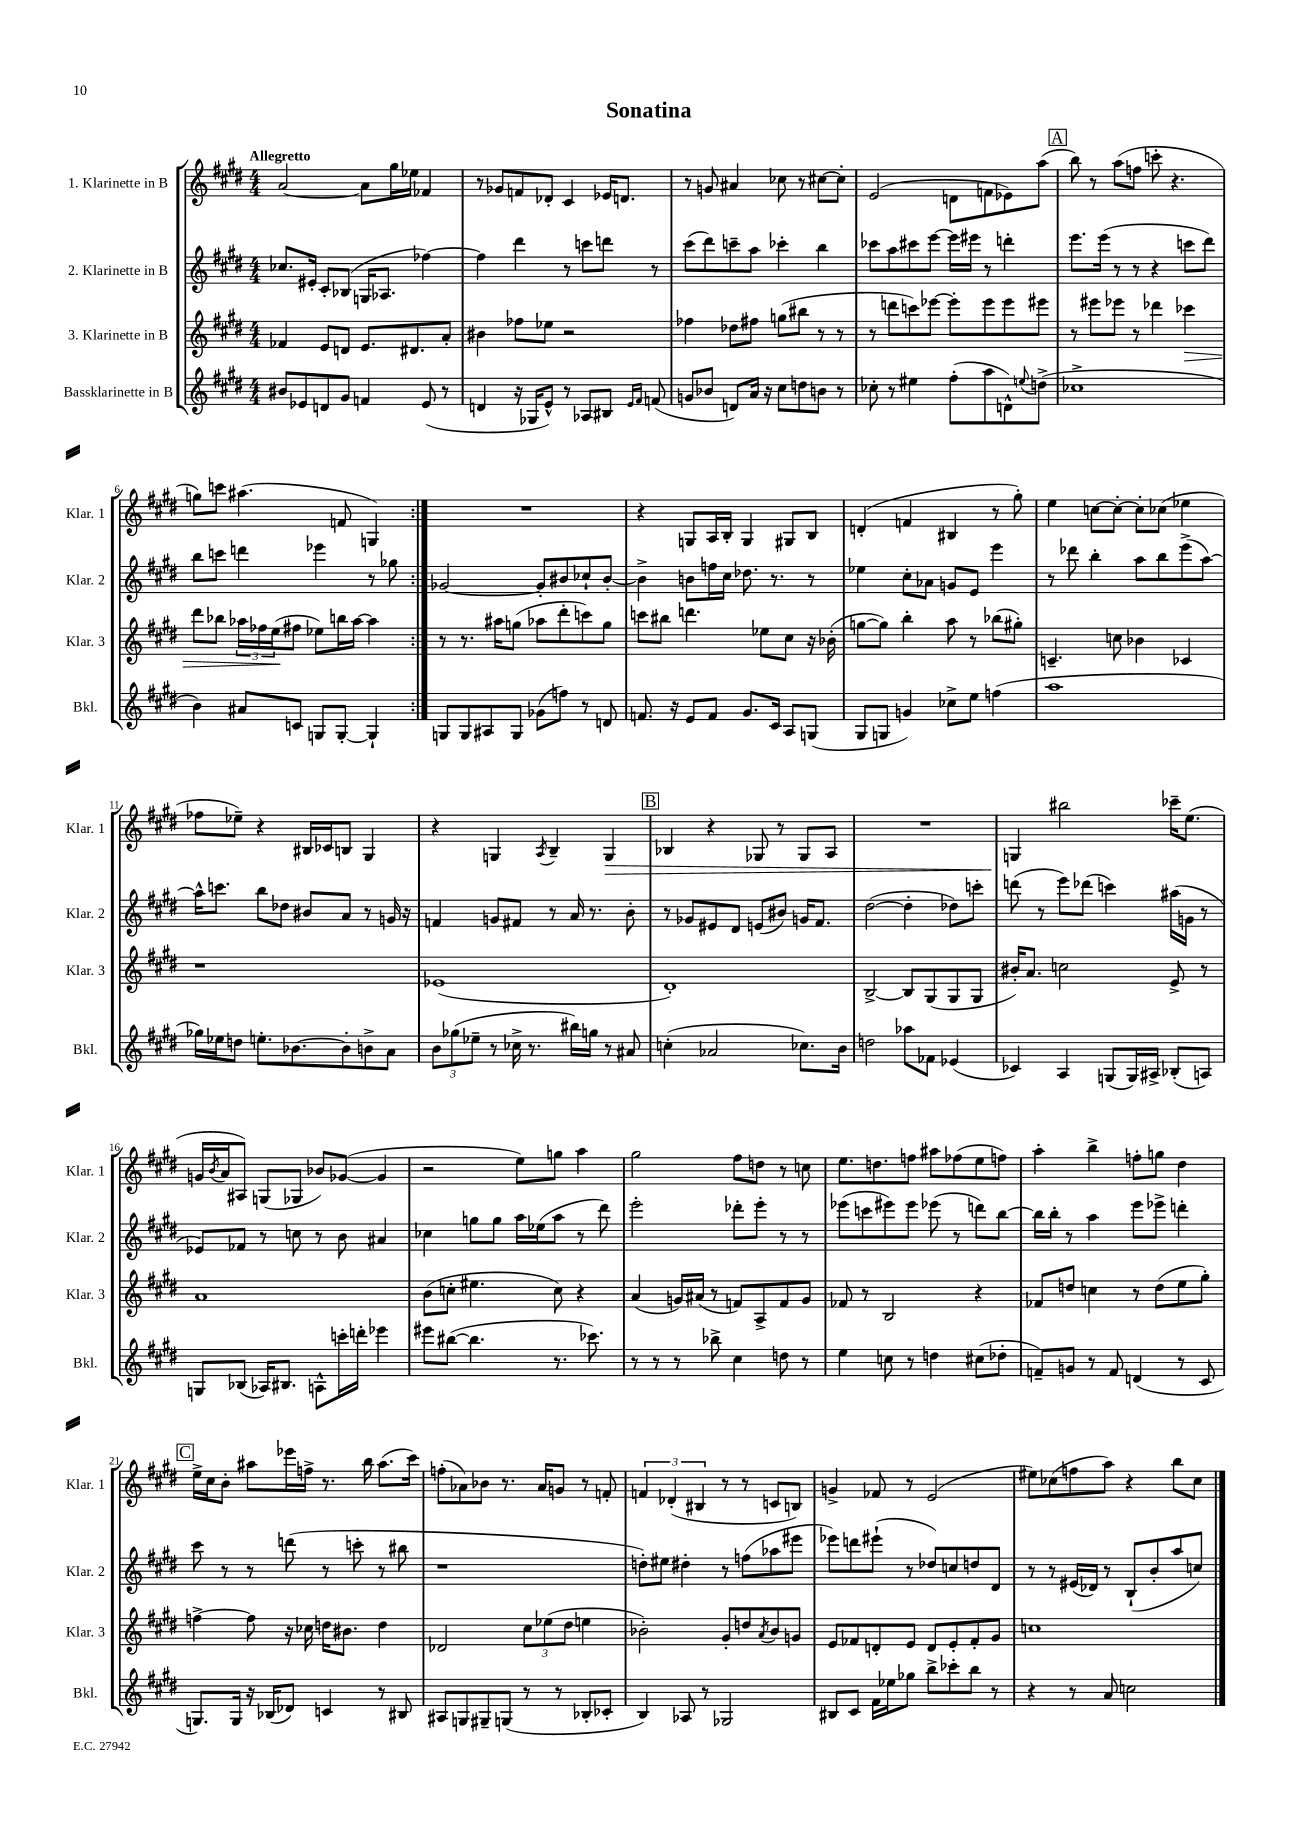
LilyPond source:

\header { title = "Sonatina" }
<<
\new StaffGroup <<
\new Staff = "s0" \with { instrumentName = "1. Klarinette in B" shortInstrumentName = "Klar. 1" } {
    \clef treble \key e \major \numericTimeSignature \time 4/4 \tempo "Allegretto"
    \repeat volta 2 { a'2~ a'8 gis''16 ees''16 fes'4 |
    r8 ges'8 f'8 des'8-. cis'4 ees'16 d'8. |
    r8 g'8 ais'4 ces''8 r8 cis''8~ cis''8-. |
    e'2( d'8 f'8 ees'8) a''8( |
    \mark \markup { \box "A" } b''8) r8 a''8( f''8 c'''8-. r4. |
    g''8) c'''8 ais''4.( f'8 g4) | }
    R1 |
    r4 g8 a16 b16-. g4 gis8 b8 |
    d'4-.( f'4 bis4 r8 gis''8-.) |
    e''4 c''8~ c''8~-. c''8-. ces''8( ees''4 |
    fes''8 ees''8--) r4 bis16 ces'16 b8 gis4 |
    r4 g4 \acciaccatura { a8 } b4-- g4\> |
    \mark \markup { \box "B" } bes4 r4 ges8 r8 ges8 a8 |
    R1 |
    g4\! bis''2 ces'''16-- e''8.( |
    g'16 \acciaccatura { b'8 } a'16 ais8) g8( ges8 bes'8) ges'8~( ges'4 |
    r2 e''8) g''8 a''4 |
    gis''2 fis''8 d''8 r8 c''8 |
    e''8. d''8. f''8 ais''8 fes''8( e''8 f''8) |
    a''4-. b''4-> f''8-. g''8 dis''4 |
    \mark \markup { \box "C" } e''16-> cis''16 b'8-. ais''8 ees'''16 f''16-> r8. b''16 ais''8.( cis'''16) |
    f''8-.( aes'8) bes'8 r8. aes'16 g'8 r8 f'8-. |
    \tuplet 3/2 { f'4 des'4-.( bis4 } r8 r8 c'8 b8) |
    g'4-> fes'8 r8 e'2( |
    eis''8) ces''8( f''8 a''8) r4 b''8 ces''8 \bar "|." |
}
\new Staff = "s1" \with { instrumentName = "2. Klarinette in B" shortInstrumentName = "Klar. 2" } {
    \clef treble \key e \major \numericTimeSignature \time 4/4
    \repeat volta 2 { ces''8. eis'16-. cis'8-. bes8( g16 aes8. fes''4~) |
    fes''4 dis'''4 r8 c'''8 d'''8 r8 |
    cis'''8( dis'''8) c'''8-- a''8 ces'''4-. b''4 |
    ces'''8 a''8 cis'''8 e'''8~ e'''16 eis'''16 r8 d'''4-. |
    \mark \markup { \box "A" } e'''8. e'''16( r8 r8 r4 c'''8 dis'''8) |
    b''8 c'''8 d'''4 ees'''4 r8 ges''8 | }
    ges'2~ ges'8-. bis'8 ces''8-! bis'8~-. |
    bis'4-> b'8 f''16 cis''16 des''8. r8. r8 |
    ees''4 cis''8-. aes'8 g'8 e'8 e'''4 |
    r8 des'''8 b''4-. a''8 b''8 e'''8->( a''8~) |
    a''16-^ c'''8. b''8 des''8 bis'8 a'8 r8 g'16 r16 |
    f'4 g'8 fis'8 r8 a'16 r8. b'8-. |
    \mark \markup { \box "B" } r8 ges'8 eis'8 dis'8 e'8( bis'8) g'16 fis'8. |
    dis''2~( dis''4-. des''8) c'''8-. |
    d'''8( r8 e'''8) des'''8( c'''4) ais''16( g'16 r8 |
    ees'8) fes'8 r8 c''8 r8 b'8 ais'4 |
    ces''4 g''8 g''8 a''16 ees''16( a''8 r8 dis'''8) |
    e'''2-. des'''8-. e'''8-. r8 r8 |
    ees'''8( c'''8 eis'''8) eis'''8 ees'''8( r8 d'''8) b''8~ |
    b''16 b''16-. r8 a''4 e'''8 ees'''8-> d'''4-. |
    \mark \markup { \box "C" } cis'''8 r8 r8 d'''8( r8 c'''8-. r8 bis''8 |
    r1 |
    d''8-.) eis''8 dis''4-. r8 f''8( aes''8 eis'''8 |
    ees'''8) d'''8 eis'''8-!( r8 des''8) c''8 d''8 dis'8 |
    r8 r8 eis'16( des'16) r8 b8-!( b'8-. a''8 c''8) \bar "|." |
}
\new Staff = "s2" \with { instrumentName = "3. Klarinette in B" shortInstrumentName = "Klar. 3" } {
    \clef treble \key e \major \numericTimeSignature \time 4/4
    \repeat volta 2 { fes'4 e'8 d'8 e'8. dis'8. a'8-. |
    bis'4 fes''8 ees''8 r2 |
    fes''4 des''8 fis''8 g''8( bis''8 r8 r8 |
    r8 d'''8 c'''8) ees'''8~ ees'''8-. ees'''8 ees'''8 eis'''8 |
    \mark \markup { \box "A" } r8 eis'''8 ees'''8 r8 des'''4 ces'''4\> |
    dis'''8 bes''8 \tuplet 3/2 { aes''16 fes''16 e''16\!( } fis''8 ees''8) b''16 aes''16~ aes''4 | }
    r8 r8. ais''16 g''8( aes''8 dis'''8-. c'''8) g''8 |
    c'''8 bis''8 d'''4. ees''8 cis''8 r16 bes'16-.( |
    g''8~ g''8) b''4-. a''8 r8 bes''8( gis''8-.) |
    c'4.-- c''8 bes'4 ces'4 |
    r1 |
    ees'1( |
    \mark \markup { \box "B" } dis'1-.) |
    b2~-> b8 gis8( gis8 gis8 |
    bis'16-.) a'8. c''2 e'8-> r8 |
    a'1 |
    b'8( c''8-. eis''4. c''8) r4 |
    a'4( g'16) ais'16( r8 f'8) a8-> f'8 g'8 |
    fes'8 r8 b2 r4 |
    fes'8 d''8 c''4 r8 d''8( e''8 gis''8-.) |
    \mark \markup { \box "C" } f''4~-> f''8 r16 ces''16 d''16 bis'8. d''4 |
    des'2 \tuplet 3/2 { cis''8 ees''8( dis''8 } e''4 |
    bes'2-.) gis'8-. d''8 \acciaccatura { a'8 } bes'8 g'8 |
    e'8 fes'8 d'8-. e'8 d'8 e'8-. fes'8-. gis'8 |
    c''1 \bar "|." |
}
\new Staff = "s3" \with { instrumentName = "Bassklarinette in B" shortInstrumentName = "Bkl." } {
    \clef treble \key e \major \numericTimeSignature \time 4/4
    \repeat volta 2 { bis'8 ees'8 d'8 gis'8 f'4 ees'8( r8 |
    d'4 r16 ges16 e'8-^) r8 aes8 bis8 \grace { e'16 fis'16 } f'8( |
    g'8 bes'8 d'8) a'16 r16 cis''8 d''8 b'8 r8 |
    ces''8-. r8 eis''4 fis''8-.( a''8 d'8-^) \appoggiatura { e''8 } d''8->( |
    \mark \markup { \box "A" } ces''1-> |
    b'4) ais'8 c'8 g8 g8~-. g4-! | }
    g8 g8 ais8 g8 ges'8( f''8) r8 d'8 |
    f'8. r16 e'8 f'8 gis'8. cis'16 a8 g8( |
    gis8 g8 g'4) ces''8-> e''8 f''4( |
    a''1 |
    ges''16) ees''16 d''8 e''8.-. bes'8.~ bes'8-. b'8-> a'8 |
    \tuplet 3/2 { b'8 ges''8( ees''8-- } r8 ces''16-> r8. bis''16) g''16 r8 ais'8 |
    \mark \markup { \box "B" } c''4-.( aes'2 ces''8.) b'16 |
    d''2 aes''8 fes'8 ees'4( |
    ces'4) a4 g8( g16) ais16-> bes8-.( a8) |
    g8 bes8( aes16) bis8. a8-^ c'''16-. d'''16-. ees'''4 |
    eis'''8 bis''8~( bis''4. r8. ces'''8.) |
    r8 r8 r8 bes''8-> cis''4 d''8 r8 |
    e''4 c''8 r8 d''4 cis''8( des''8-. |
    f'8--) g'8 r8 f'8 d'4( r8 cis'8 |
    \mark \markup { \box "C" } g8.) g16 r16 bes16( des'8) c'4 r8 bis8 |
    ais8 g8 gis8-- g8( r8 r8 bes8-. ces'8-. |
    b4) aes8 r8 ges2 |
    bis8 cis'8 fis'16 ees''16 ges''8 b''8-> ces'''8-. b''8 r8 |
    r4 r8 a'8 c''2 \bar "|." |
}
>>
>>
